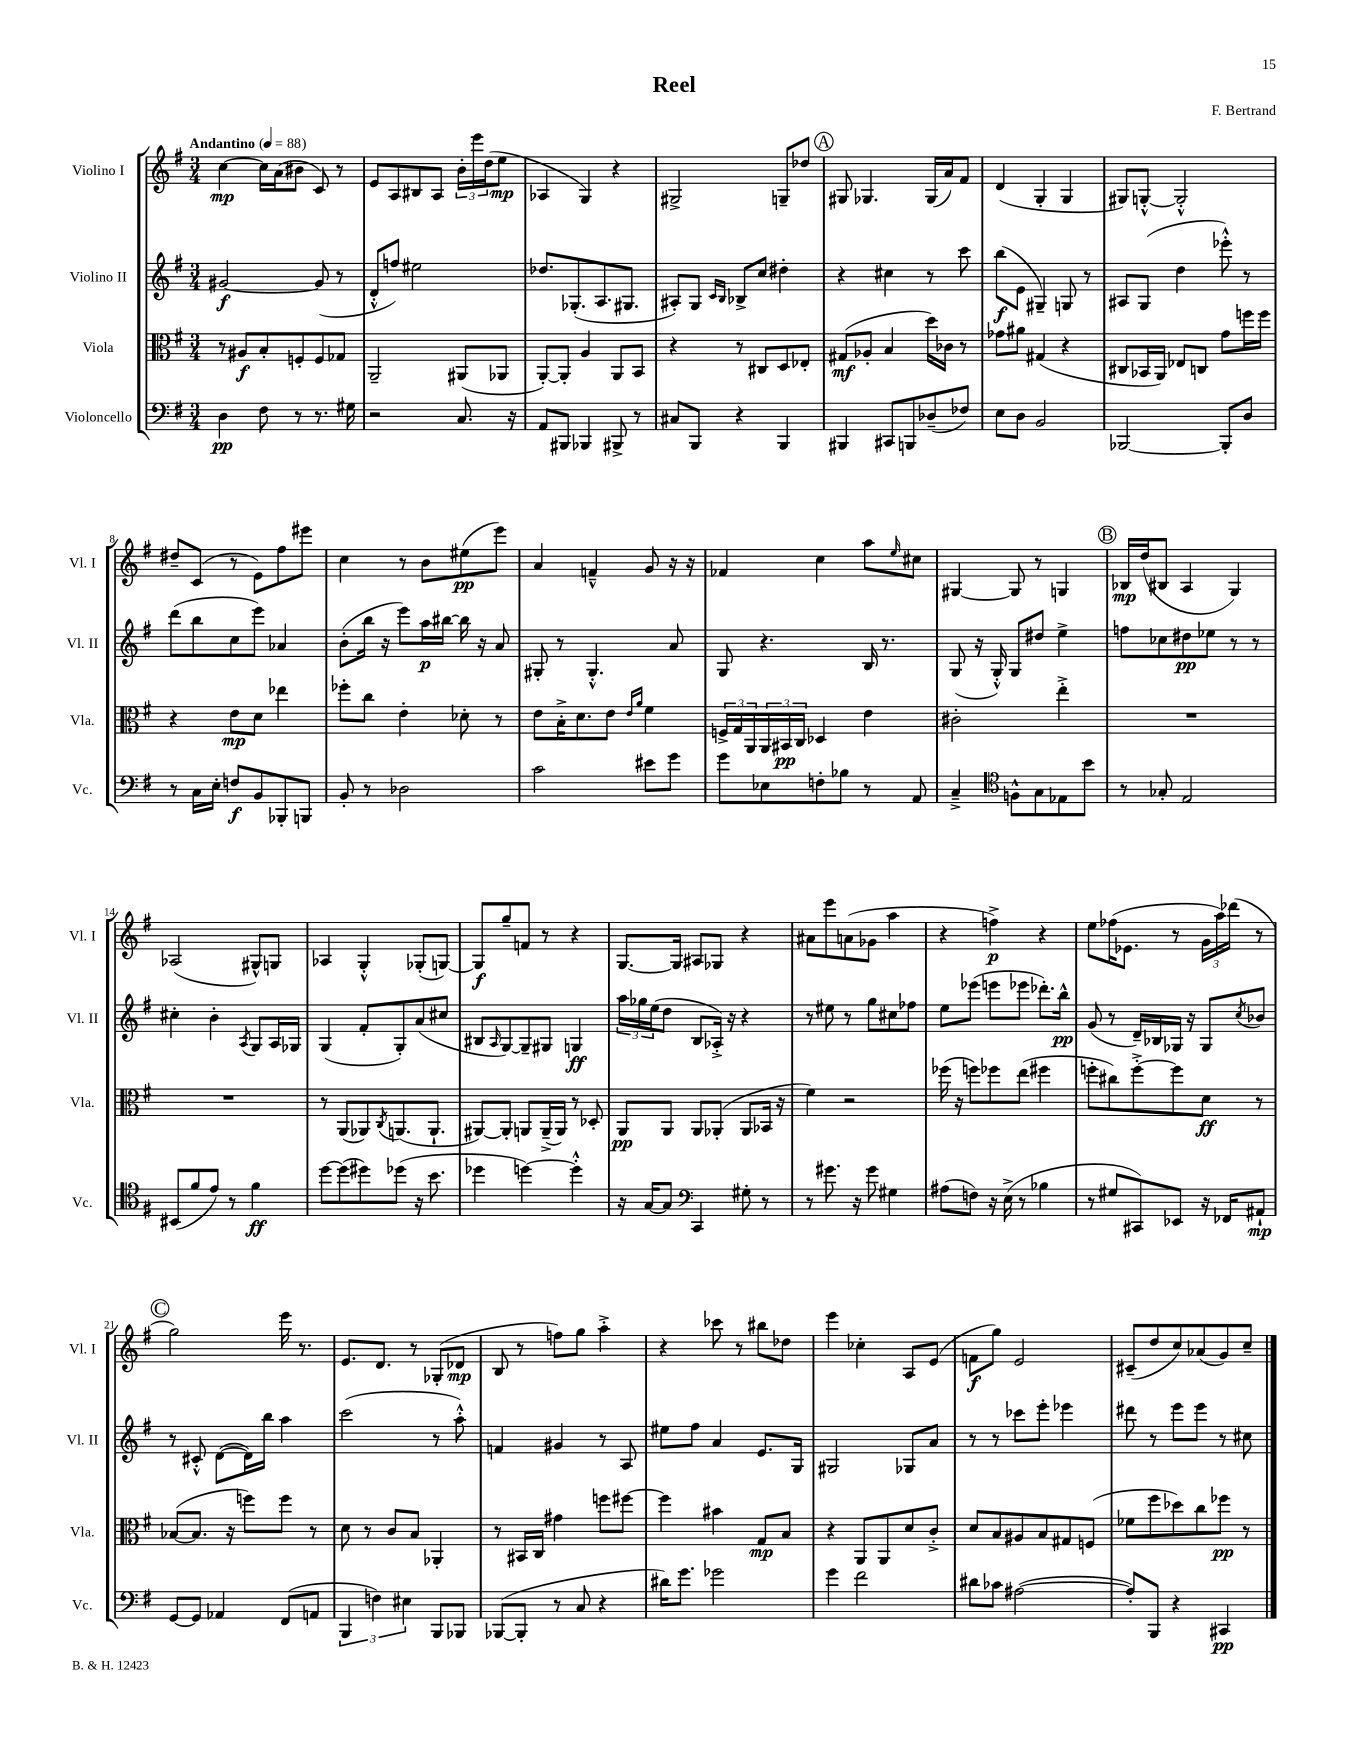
\header { title = "Reel" composer = "F. Bertrand" }
<<
\new StaffGroup <<
\new Staff = "s0" \with { instrumentName = "Violino I" shortInstrumentName = "Vl. I" } {
    \clef treble \key g \major \numericTimeSignature \time 3/4 \tempo "Andantino" 4 = 88
    c''4~\mp c''16 a'16( bis'8 c'8) r8 |
    e'8 a8 bis8 a8 \tuplet 3/2 { b'16-. e'''16 d''16( } e''8\mp |
    aes4 g4) r4 |
    gis2-> g8-- des''8 |
    \mark \markup { \circle "A" } gis8 ges4. ges16( a'16) fis'8 |
    d'4( g4-. g4 |
    gis8) g8~-.-^ g2-.-^ |
    dis''8-- c'8( r8 e'8) fis''8 eis'''8 |
    c''4 r8 b'8 eis''8\pp( e'''8) |
    a'4 f'4---^ g'8 r16 r16 |
    fes'4 c''4 a''8 \grace { e''16 } cis''8 |
    gis4~ gis8 r8 g4 |
    \mark \markup { \circle "B" } bes16\mp d''16( bis8 a4 g4) |
    aes2( gis8-^) g8 |
    aes4 g4-.-^ ges8-.( g8~) |
    g8\f g''8-- f'8 r8 r4 |
    g8.~ g16 ais8 ges8 r4 |
    ais'8 e'''8 a'8( ges'8 a''4 |
    r4 f''4->\p) r4 |
    e''8 fes''16( ees'8. r8 \tuplet 3/2 { g'16 a''16) des'''16( } r8 |
    \mark \markup { \circle "C" } g''2) e'''16 r8. |
    e'8. d'8. r8 ges8-.( des'8\mp |
    b8 r8 f''8) g''8 a''4-.-> |
    r4 ces'''8 r8 bis''8 des''8 |
    e'''4 ces''4-. a8 e'8( |
    f'8\f g''8) e'2 |
    cis'8--( d''8 c''8) aes'8( g'8) c''8-- \bar "|." |
}
\new Staff = "s1" \with { instrumentName = "Violino II" shortInstrumentName = "Vl. II" } {
    \clef treble \key g \major \numericTimeSignature \time 3/4
    gis'2~\f gis'8( r8 |
    d'8-.-^ f''8) eis''2 |
    des''8. ges8.-.( a8. gis8. |
    ais8-.) g8 \grace { c'16 b16 } bes8-> c''8 dis''4-. |
    \mark \markup { \circle "A" } r4 cis''4 r8 c'''8 |
    b''8\f( e'8 gis4--) g8 r8 |
    ais8 g8( d''4 ees'''8-.-^) r8 |
    d'''8( b''8 c''8 e'''8) aes'4 |
    b'8-.( b''16 r16 e'''8) a''16\p bis''16~ bis''16 r16 a'8 |
    gis8-. r8 gis4.-.-^ a'8 |
    g8 r4. b16 r8. |
    g8( r16 g16-.-^) g8 dis''8 e''4-> |
    \mark \markup { \circle "B" } f''8 ces''8 dis''8\pp ees''8 r8 r8 |
    cis''4-. b'4-. \acciaccatura { a8 } g8 a16 ges16 |
    g4( fis'8-. g8-.) a'8( cis''8 |
    bis8 \grace { a16 } g8~) g8-- gis8 g4\ff |
    \tuplet 3/2 { a''16 ges''16 e''16( } d''8 b8 aes16-.->) r16 r4 |
    r8 eis''8 r8 g''8 cis''8 fes''8 |
    e''8 ees'''8( e'''8 ees'''8 des'''8.-.) b''16-^\pp |
    g'8( r8 d'16--) bes16 ges16 r16 ges8 \acciaccatura { c''8 } bes'8 |
    \mark \markup { \circle "C" } r8 cis'8-.-^ d'8~( d'16) b''16 a''4 |
    c'''2( r8 a''8-.-^) |
    f'4 gis'4 r8 a8 |
    eis''8 fis''8 a'4 e'8. g16 |
    gis2 ges8 a'8 |
    r8 r8 ces'''8 e'''8-. ees'''4 |
    dis'''8 r8 e'''8 e'''8 r8 cis''8 \bar "|." |
}
\new Staff = "s2" \with { instrumentName = "Viola" shortInstrumentName = "Vla." } {
    \clef alto \key g \major \numericTimeSignature \time 3/4
    r8 ais8\f b8-. f8-. f8 ges8 |
    a,2-- ais,8( aes,8 |
    a,8~-.) a,8-. a4 a,8 b,8 |
    r4 r8 cis8 d8 ees8-. |
    \mark \markup { \circle "A" } gis8\mf( aes8-. b4 d''16) ces'16 r8 |
    ges'8 ais'8 gis4( r4 |
    cis8 bes,16 a,16) ees8 c8 g'8 f''16 f''16 |
    r4 e'8\mp d'8 ees''4 |
    fes''8-. c''8 e'4-. des'8-. r8 |
    e'8 b16-.-> d'8. e'8 \grace { e'16 a'16 } fis'4 |
    \tuplet 3/2 { f16-> g16 a,16 } \tuplet 3/2 { a,16 bis,16\pp c16 } des4 e'4 |
    cis'2-. e''4-.-> |
    \mark \markup { \circle "B" } R2. |
    R2. |
    r8 a,8( aes,8) \acciaccatura { c8 } a,8.( a,8.-! |
    ais,8~) ais,8-. a,8 a,16--->( a,16) r8 des8-. |
    a,8\pp a,8 a,8 aes,8-.( aes,8 bes,16 r16 |
    fis'4) r2 |
    fes''16( r16 f''8) fes''8 e''8( fis''4 |
    f''8-. cis''8) f''8~-.-> f''8 d'8\ff r8 |
    \mark \markup { \circle "C" } bes8~( bes8. r16 f''8) f''8 r8 |
    d'8 r8 c'8 b8 aes,4-. |
    r8 bis,16 c16 gis'4 f''8 fis''8~ |
    fis''4 bis'4 g8\mp b8 |
    r4 a,8 a,8 d'8 c'8-.-> |
    d'8 b8 ais8 b8 gis8 f8( |
    fes'8 fis''8 des''8) c''8 fes''8\pp r8 \bar "|." |
}
\new Staff = "s3" \with { instrumentName = "Violoncello" shortInstrumentName = "Vc." } {
    \clef bass \key g \major \numericTimeSignature \time 3/4
    d4\pp fis8 r8 r8. gis16 |
    r2 c8. r16 |
    a,8 bis,,8 bes,,4 bis,,8-> r8 |
    cis8 b,,8 r4 b,,4 |
    \mark \markup { \circle "A" } bis,,4 cis,8 b,,8 des8--( fes8) |
    e8 d8 b,2 |
    bes,,2~ bes,,8-. d8 |
    r8 c16 e16-. f8\f b,8 bes,,8-. b,,8 |
    b,8-. r8 des2 |
    c'2 eis'8 g'8 |
    g'8 ees8 f8-. bes8 r8 a,8 |
    c4---> \clef tenor f8-^ g8 ees8 b'8 |
    \mark \markup { \circle "B" } r8 ges8-. e2 |
    bis,8( fis'8 e'8) r8 fis'4\ff |
    d''8~ d''8( dis''8) des''8( r16 b'8. |
    des''4 d''4~) d''4-.-^ |
    r16 g16~ g8 \clef bass c,4 gis8-. r8 |
    r8 gis'8. r16 gis'8 gis4 |
    ais8( f8) r16 e16->( r8 bes4 |
    r8 gis8 cis,8) ees,8 r16 fes,16 ais,8-!\mp |
    \mark \markup { \circle "C" } g,8~ g,8 aes,4 fis,8( a,8 |
    \tuplet 3/2 { b,,4 f4) eis4 } b,,8 bes,,8 |
    bes,,8~( bes,,8-. r8 c8 r4 |
    dis'16) g'8. ges'2 |
    g'4 fis'2 |
    dis'8 ces'8 ais2~( |
    ais8-.) b,,8 r4 cis,4\pp \bar "|." |
}
>>
>>
